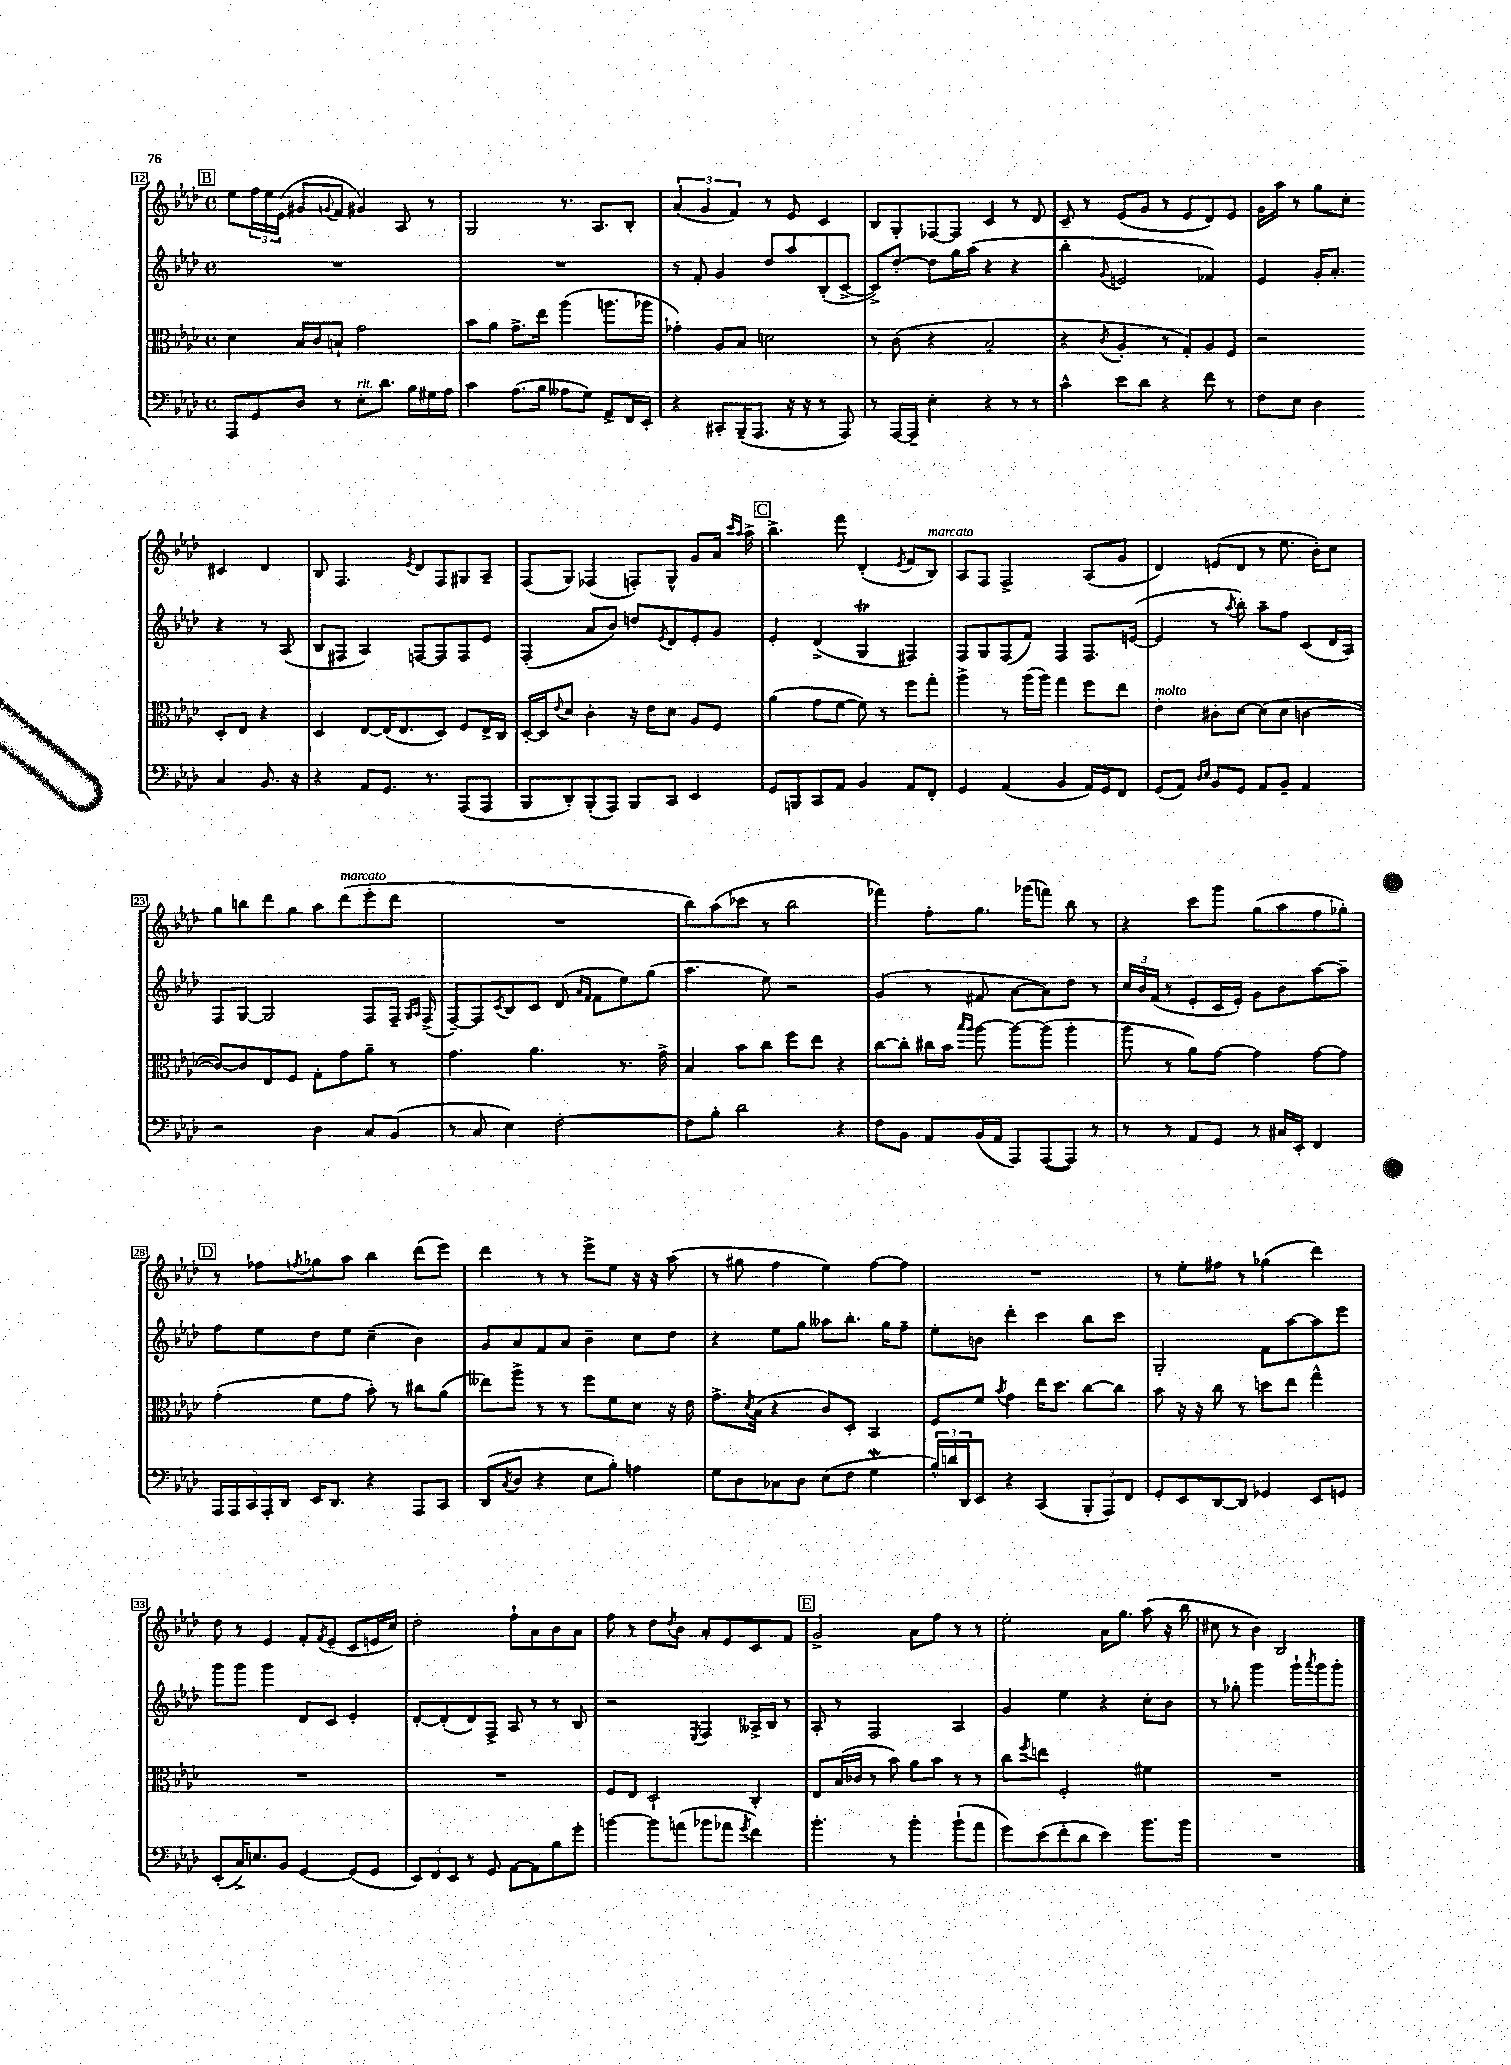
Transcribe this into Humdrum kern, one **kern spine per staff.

**kern	**kern	**kern	**kern
*staff4	*staff3	*staff2	*staff1
*clefF4	*clefC3	*clefG2	*clefG2
*k[b-e-a-d-]	*k[b-e-a-d-]	*k[b-e-a-d-]	*k[b-e-a-d-]
*M4/4	*M4/4	*M4/4	*M4/4
*met(c)	*met(c)	*met(c)	*met(c)
8AAA-	4d-	1r	8ee-
8GG	.	.	24ff
.	.	.	24ee-
.	.	.	(24e-
8D-	16B-	.	8g#
.	16c	.	.
.	.	.	8qqg
8r	8B`	.	8f
8E-'	2g	.	4g#)
8.d-	.	.	.
.	.	.	8A-
16B-	.	.	.
16G#	.	.	8r
16A-	.	.	.
=	=	=	=
4c	8b-	1r	2G
.	8a-	.	.
(8.A-	8.g^	.	.
16B-	16ee-	.	.
8A--	(4aa-	.	8.r
8G)	.	.	.
.	.	.	8.A-
8AA-^	8.aa	.	.
16FF	.	.	8B-'
16EE-'	16aa-	.	.
=	=	=	=
4r	4g-')	8r	(6a-
.	.	8f'	.
.	.	.	6g
8CC#'	8A-	4g	.
.	.	.	6f)
(16BBB-~	8B-	.	.
8.AAA-	.	.	.
.	2d	8dd-	8r
16r	.	8aa-	8e-
16r	.	.	.
8r	.	(8B-'	4c
8AAA-)	.	[8c^	.
=	=	=	=
8r	8r	8c^])	8B-
[16AAA-	(8c	[8dd-'	8G'
16AAA-~]	.	.	.
4E-'	4r	8dd-]	[8F-
.	.	16gg	8F-]
.	.	(16aa-	.
4r	2B-~	4r	4c
8r	.	4r	8r
8r	.	.	8d-
=	=	=	=
4c^^	4r	4bb-'	8c~
.	.	.	8r
.	8qc	8qqg	.
8e-	4A-'	2e	(8e-
8d-	.	.	8g
4r	8r	.	8r
.	8G')	.	8e-
8f	8A-	4f-)	8d-)
8r	8F	.	8e-
=	=	=	=
8F	2r	4e-	16g
.	.	.	16aa-
8E-	.	.	8r
4D-	.	16g'	8gg
.	.	8.a-'	.
.	.	.	8cc'
4C	8D-'	4r	4c#
.	8E-	.	.
8.BB-	4r	8r	4d-
.	.	(8A-	.
16r	.	.	.
=	=	=	=
4r	4D-	8B-	8B-
.	.	8F#	4.F
8AA-	[8E-	4A-)	.
8.GG	(16E-]	.	.
.	8.E-	.	.
.	.	.	8qe-
.	.	[8F	8d-
8.r	.	.	.
.	8D-)	8F]	8F
(8AAA-	8F	8F	8G#
8AAA-	16E-^	8e-	8A-~
.	16C	.	.
=	=	=	=
8BBB-	[16D-'	(4F'	(8F
.	16D-]	.	.
.	8qqe-	.	.
8DD-')	8d-	.	8G)
(8BBB-'	4c'	8a-	(4F-
8AAA-)	.	8b-)	.
8BBB-	16r	8dd	8F')
.	16e-	.	.
.	.	8qe-	.
8CC	8d-	8d-	8G^^
4EE-	8A-	8e-'	8g
.	8F	8g	16a-
.	.	.	16qqccc
.	.	.	16qqaa-
.	.	.	16aa-^
=	=	=	=
8GG	(4a-	4e-'	4.bb-^
8BBB	.	.	.
8CC	8g	(4d-^	.
8AA-	[8f	.	8fff
4BB-	8f])	4G	(4d-'
.	8r	.	.
.	.	.	8qe-
8AA-	8ff	4F#)	8f
8FF'	8gg'	.	8B-)
=	=	=	=
4GG	4aa-^	8F	8A-
.	.	8G	8F
(4AA-	8r	(8F	2F^
.	(16aa-	8f)	.
.	16aa-)	.	.
4BB-	4gg	4F	.
16AA-)	8ff	8.F	(8A-
16GG	.	.	.
8FF	8ee-	.	8g
.	.	([16e	.
=	=	=	=
(8GG	4e-'	4e]	4d-)
8AA-)	.	.	.
16qqD-	.	.	.
16qqE-	.	.	.
8BB-	8c#'	8r	(8e
.	.	8qaa-	.
8GG	[8d-	8bb-')	8d-
8AA-	(8d-]	8aa-~	8r
8BB-~	8d-	8ff	8.ee-
4AA-	[4c	(8c	.
.	.	.	16b-')
.	.	16d-	8cc
.	.	16A-)	.
=	=	=	=
2r	8c_)	8F	8gg
.	8c]	[8G	8bb
.	8E-	2G]	8ddd-
.	8F	.	8gg
4D-	8G'	.	8aa-
.	8g	.	(8ddd-
8C	8a-~	8F	8eee-'
(8BB-	8r	16F~	8ddd-
.	.	16qqG	.
.	.	16qqA-	.
.	.	(16F^	.
=	=	=	=
8r	4.g	[8F~)	1r
8C	.	8F]	.
.	.	8qc	.
4E-)	.	8B-	.
.	4.a-	8c	.
[2F'	.	(8d-	.
.	.	16qqa-	.
.	.	16qqf	.
.	.	8f	.
.	8.r	8ee-)	.
.	.	(8gg	.
.	16g^	.	.
=	=	=	=
8F]	4B-	4.aa-	8bb-)
8B-'	.	.	(8aa-
2d-	8b-	.	8ccc-
.	8cc	8ee-)	8r
.	8ff	2r	2bb-
.	8ee-	.	.
4r	4r	.	.
=	=	=	=
8F	[8cc	(4g	4fff-)
8BB-	8cc']	.	.
8AA-	16cc#	8r	8ff'
.	16b-	.	.
.	16qqbb-	.	.
.	16qqaa-	.	.
(16BB-	[8aa-	8f#	8.gg
16AA-	.	.	.
8AAA-)	8aa-_	[8a-	.
.	.	.	(16ggg-
([8AAA-	(8aa-]	8a-])	8fff)
8AAA-])	4aa-'	8dd-	8bb-
8r	.	8r	8r
=	=	=	=
8r	8aa-	24cc	4r
.	.	24b-	.
.	.	(24f	.
8r	8r	8r	.
8AA-	8a-)	8e-'	8ccc
8GG	[8g	16c	8ggg
.	.	16e-')	.
8r	4g]	8g	(8gg
16C#	.	8b-	8aa-
16EE-'	.	.	.
4FF	[8g	[8aa-	8ff
.	8g]	8aa-~]	8gg-')
=	=	=	=
20AAA-	(4g'	8ff	8r
20AAA-	.	.	.
20CC	.	.	.
.	.	8ee-	8ff-
20AAA-'	.	.	.
20DD-	.	.	.
.	.	.	8qff
16EE-	8f	8dd-	8gg-
8.DD-	.	.	.
.	8g	8ee-	8aa-
4r	8b-')	(4cc~	4bb-
.	8r	.	.
8AAA-	8cc#	4b-)	(8ddd-
8CC	(8a-	.	8eee-)
=	=	=	=
(8DD-	8ee--)	8g	4ddd-
8qC	.	.	.
8D-	8aa-^	8a-	.
4r	8r	8f	8r
.	8r	8a-	8r
8E-	8ff	4b-~	8eee-^
8B-')	8f	.	8ee-
4A	8d-	8cc	16r
.	.	.	16r
.	16r	8dd-	(8aa-
.	16e-	.	.
=	=	=	=
8G	8.g^	4r	8r
8D-	.	.	8gg#
.	8qd-	.	.
.	(16B-	.	.
8C-	4r	8ee-	4ff
8D-	.	8gg	.
(8E-	8c)	8aa--	4ee-)
8F	8D-'	8.bb-'	.
4G	4BB-	.	[8ff
.	.	16gg	.
.	.	8ff~	8ff]
=	=	=	=
24B-^^)	8F	8ee-'	1r
24d	.	.	.
24DD-	.	.	.
8EE-	8f	8b	.
.	8qb-	.	.
4r	4g	4ddd-'	.
(4CC	16ee-	4ccc	.
.	8.dd-	.	.
12BBB-'	[8cc	8bb-	.
12AAA-)	.	.	.
.	8cc]	8ccc	.
12FF	.	.	.
=	=	=	=
8GG'	8b-	2G'	8r
8EE-	16r	.	8ee-'
.	16r	.	.
[8DD-	8cc	.	8ff#
8DD-]	8r	.	8r
4GG-	8dd	8f	(4gg-
.	8ee-	[8aa-	.
8EE-	4gg^^	8aa-]	4ddd-)
8GG	.	8eee-	.
=	=	=	=
(8EE-'	1r	8ggg	8dd-
16C^)	.	8ggg	8r
8.E	.	.	.
.	.	4ggg	4e-
8BB-	.	.	.
[4GG	.	8d-	8f'
.	.	.	8qf
.	.	8c	(8e-~
(8GG]	.	4e-'	8c
8GG	.	.	16e
.	.	.	16cc)
=	=	=	=
12EE-)	1r	[8d-'	2dd-'
12FF	.	.	.
.	.	(8d-']	.
12EE-	.	.	.
8r	.	8d-)	.
8GG	.	8F^	.
[8AA-	.	8A-	8ff`
8AA-]	.	8r	8a-
8B-	.	8r	8b-
8g'	.	8B-	8a-
=	=	=	=
[4b	8F	2r	8ff
.	8E-	.	8r
8b]	2D-`	.	8dd-
.	.	.	8qdd-
(8a	.	.	8b-
.	.	8qE-	.
8b-	.	4F	8a-'
8a-	.	.	8e-
8qg	.	.	.
4f)	4C'	16A--^	8c
.	.	16B-	.
.	.	8r	8f
=	=	=	=
4.b-'	8E-	8A-'	2g^
.	(16B-	8r	.
.	16c-	.	.
.	8r	2F	.
8r	8b-)	.	.
4b-'	8a-	.	8a-
.	8b-	.	8ff
(8b-`	8r	4A-	8r
8a-	8r	.	8r
=	=	=	=
8g)	8cc	4g	2ee-'
.	8qff	.	.
(8e-	8ee	.	.
8f'	2F'	4ee-	.
8d-	.	.	.
4e-)	.	4r	16a-
.	.	.	8.gg
8.b-	4f#	8cc'	(8aa-
.	.	8b-	16r
16b-	.	.	16bb-
=	=	=	=
1r	1r	8r	8cc#
.	.	8gg-'	8r
.	.	2ggg	4b-)
.	.	.	2B-
.	.	16ggg`	.
.	.	8qaaa-	.
.	.	16ggg	.
.	.	8ggg'	.
==	==	==	==
*-	*-	*-	*-
